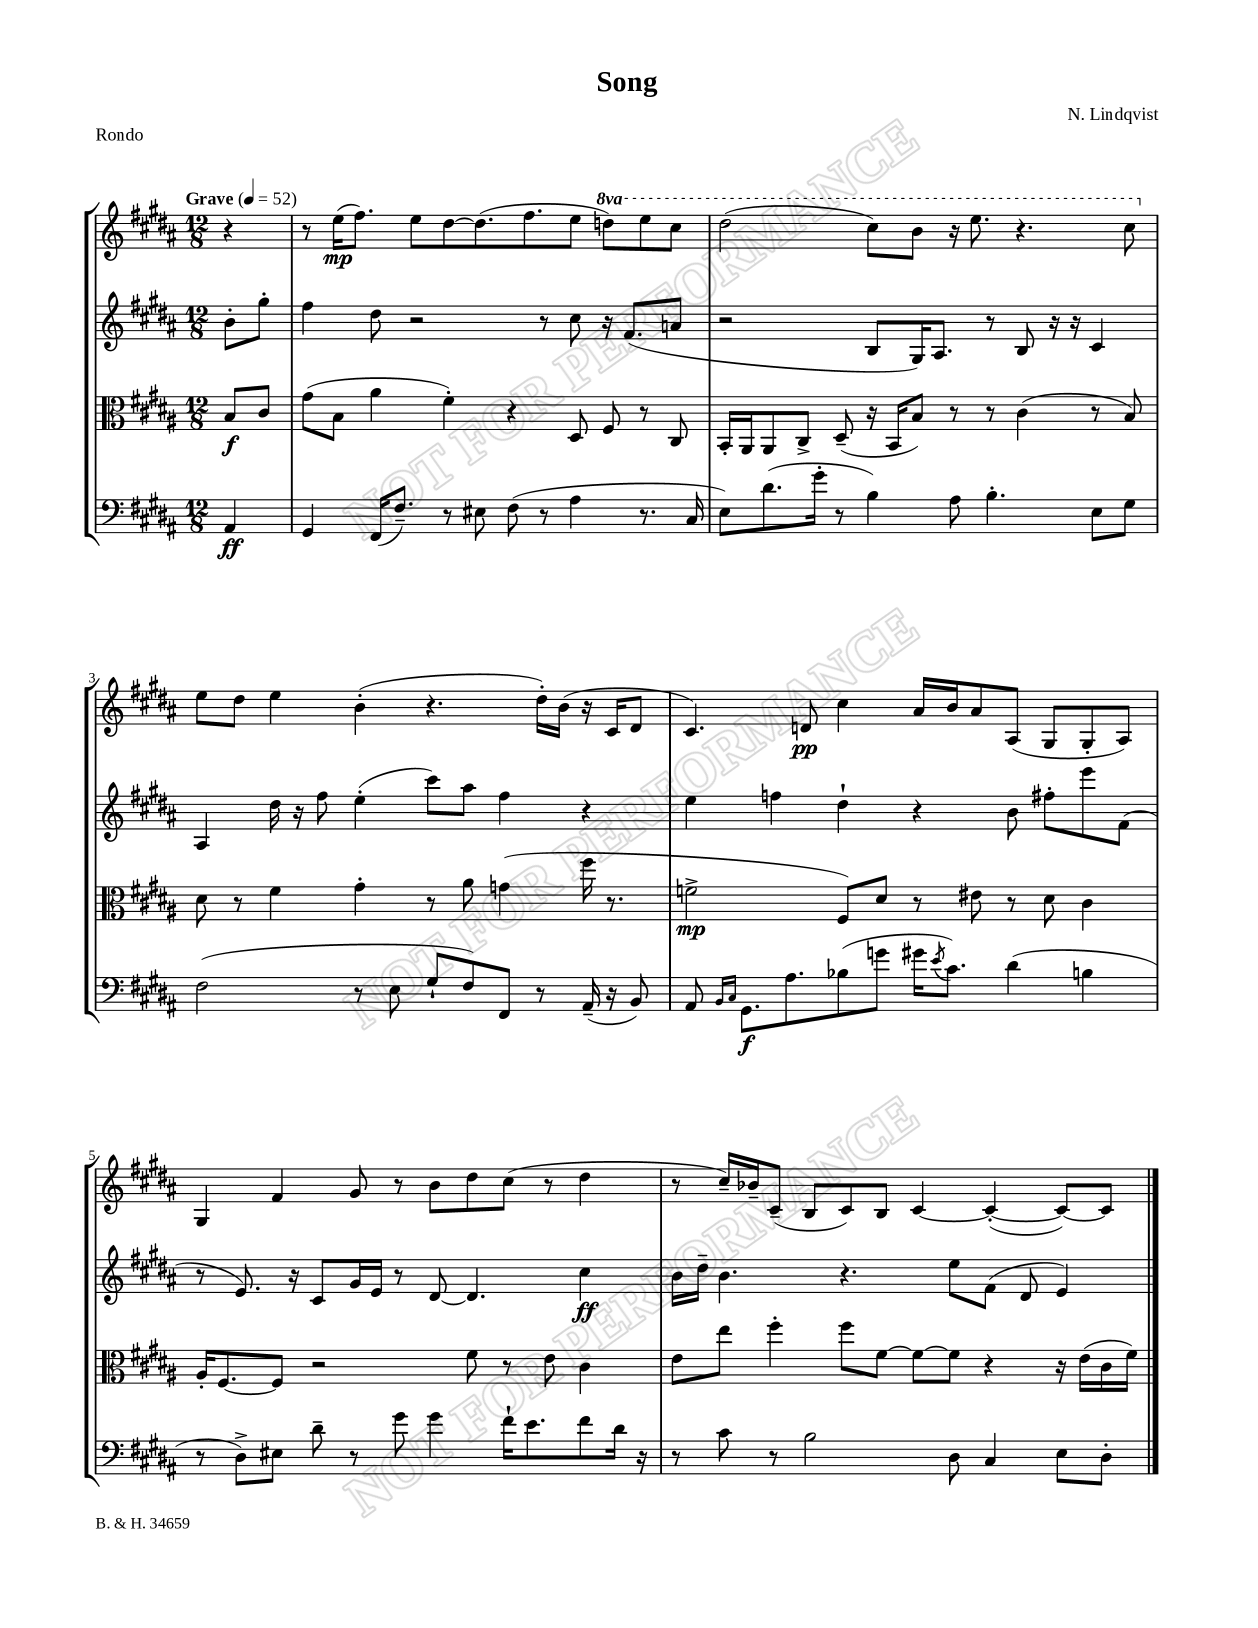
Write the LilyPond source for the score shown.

\header { title = "Song" composer = "N. Lindqvist" piece = "Rondo" }
<<
\new StaffGroup <<
\new Staff = "s0" {
    \clef treble \key b \major \numericTimeSignature \time 12/8 \set Staff.ottavationMarkups = #ottavation-simple-ordinals \partial 4 \tempo "Grave" 4 = 52
    r4 |
    r8 e''16\mp( fis''8.) e''8 dis''8~ dis''8.( fis''8. e''8 \ottava #1 d'''8) e'''8 cis'''8 |
    dis'''2( cis'''8) b''8 r16 e'''8. r4. cis'''8 \ottava #0 |
    e''8 dis''8 e''4 b'4-.( r4. dis''16-.) b'16( r16 cis'16 dis'8 |
    cis'4.) d'8\pp cis''4 ais'16 b'16 ais'8 ais8( gis8 gis8-. ais8) |
    gis4 fis'4 gis'8 r8 b'8 dis''8 cis''8( r8 dis''4 |
    r8 cis''16--) bes'16-- cis'8--( b8 cis'8) b8 cis'4~ cis'4~-.( cis'8~) cis'8 \bar "|." |
}
\new Staff = "s1" {
    \clef treble \key b \major \numericTimeSignature \time 12/8 \partial 4
    b'8-. gis''8-. |
    fis''4 dis''8 r2 r8 cis''8 r16 fis'8.( a'8 |
    r2 b8 gis16) ais8. r8 b8 r16 r16 cis'4 |
    ais4 dis''16 r16 fis''8 e''4-.( cis'''8) ais''8 fis''4 r4 |
    e''4 f''4 dis''4-! r4 b'8 fis''8-. e'''8 fis'8( |
    r8 e'8.) r16 cis'8 gis'16 e'16 r8 dis'8~ dis'4. cis''4\ff |
    b'16 dis''16-- b'4. r4. e''8 fis'8( dis'8 e'4) \bar "|." |
}
\new Staff = "s2" {
    \clef alto \key b \major \numericTimeSignature \time 12/8 \partial 4
    b8\f cis'8 |
    gis'8( b8 ais'4 fis'4-.) r4 dis8 fis8 r8 cis8 |
    b,16-. ais,16 ais,8 cis8-> dis8--( r16 b,16 b8) r8 r8 cis'4( r8 b8) |
    dis'8 r8 fis'4 gis'4-. r8 ais'8 g'4( fis''16 r8. |
    f'2->\mp fis8) dis'8 r8 eis'8 r8 dis'8 cis'4 |
    ais16-. fis8.~ fis8 r2 fis'8 r8 e'8 cis'4 |
    e'8 e''8 fis''4-. fis''8 fis'8~ fis'8~ fis'8 r4 r16 e'16( cis'16 fis'16) \bar "|." |
}
\new Staff = "s3" {
    \clef bass \key b \major \numericTimeSignature \time 12/8 \partial 4
    ais,4\ff |
    gis,4 fis,16( fis8.--) r8 eis8 fis8( r8 ais4 r8. cis16 |
    e8) dis'8.( gis'16-. r8 b4) ais8 b4.-. e8 gis8 |
    fis2( r8 e8 gis8-! fis8) fis,8 r8 ais,16--( r16 b,8) |
    ais,8 \grace { b,16 cis16 } gis,8.\f ais8. bes8( g'8 gis'16 \acciaccatura { e'8 } cis'8.) dis'4( b4 |
    r8 dis8->) eis8 dis'8-- r8 gis'8 gis'4 fis'16-! e'8. fis'8 dis'16 r16 |
    r8 cis'8 r8 b2 dis8 cis4 e8 dis8-. \bar "|." |
}
>>
>>
